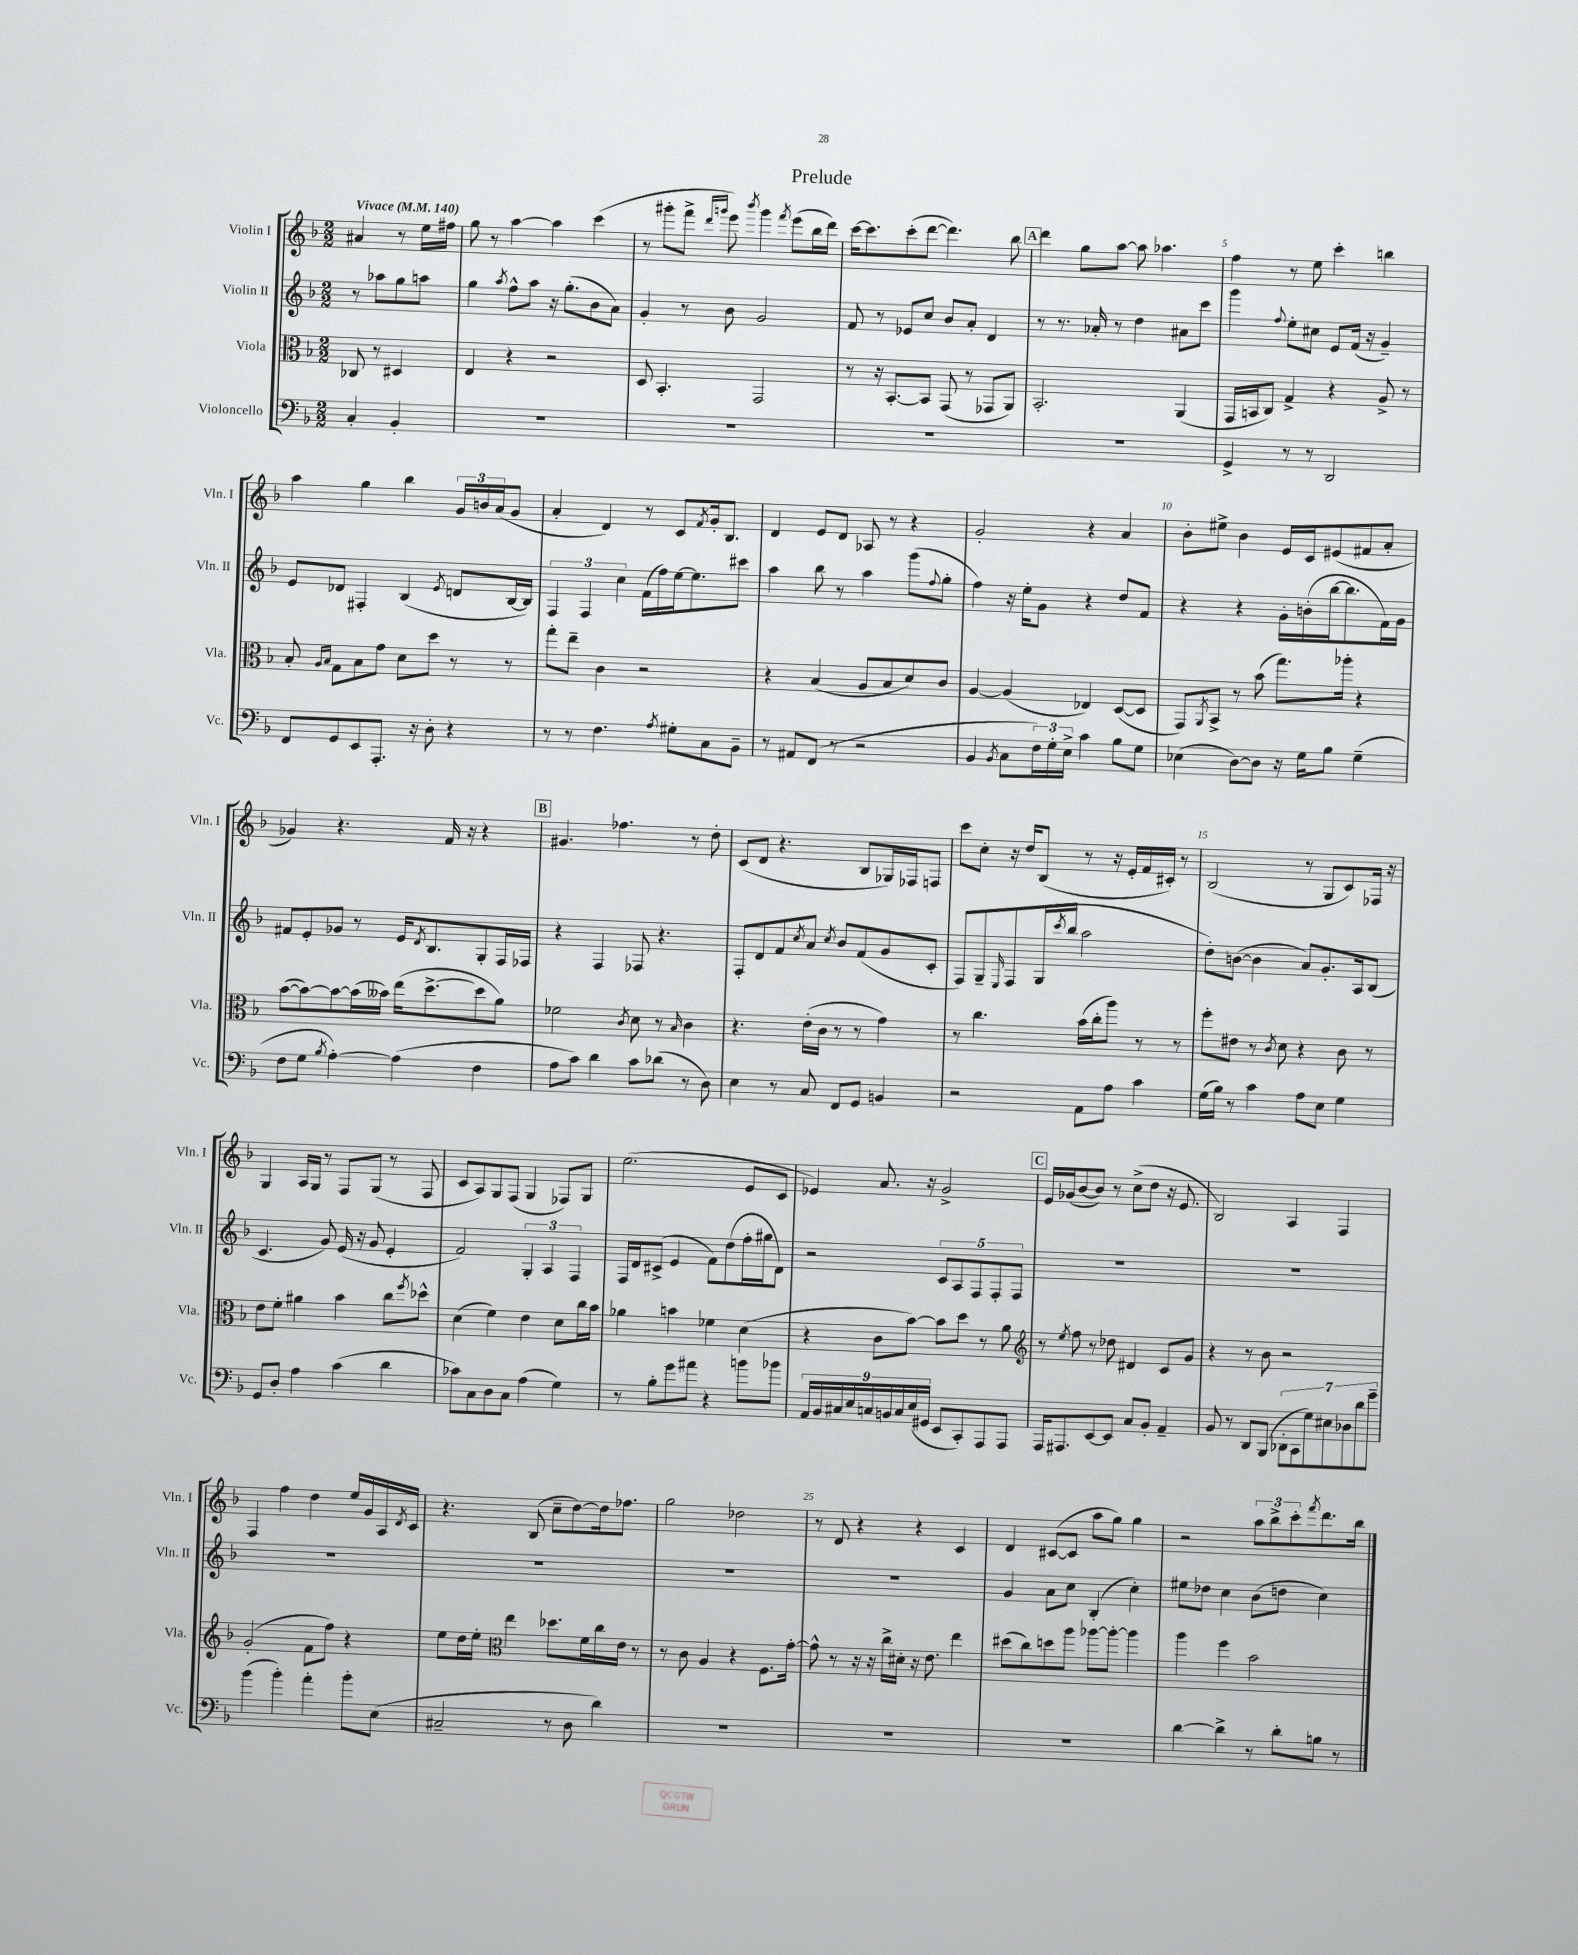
\header { title = "Prelude" }
<<
\new StaffGroup <<
\new Staff = "s0" \with { instrumentName = "Violin I" shortInstrumentName = "Vln. I" } {
    \clef treble \key f \major \numericTimeSignature \time 2/2 \partial 2 \tempo "Vivace" 4 = 140
    ais'4 r8 e''16 fis''16 |
    g''8 r8 a''4~ a''4 c'''4( |
    r8 gis'''8-. f'''8-> \grace { d'''16 g'''16 } e'''8) \acciaccatura { bes'''8 } g'''4 \acciaccatura { f'''8 } e'''8( bes''16 d'''16) |
    c'''16~ c'''8. c'''8-.( d'''8~ d'''4.) bes''8 |
    \mark \markup { \box "A" } d'''4 g''8 a''8~ a''8 aes''4. |
    f''4 r8 e''8 c'''4-. b''4 |
    a''4 g''4 bes''4 \tuplet 3/2 { g'16 b'16 a'16( } g'8 |
    a'4-. d'4) r8 c'8 \acciaccatura { f'8 } g'16-. bes8. |
    d'4 e'8 d'8 aes8 r8 r4 |
    g'2-. r4 a'4 |
    bes'8-. eis''8-> bes'4 e'16 c'16 eis'8( fis'8 a'8-. |
    ges'4) r4. f'16 r16 r4 |
    \mark \markup { \box "B" } gis'4. fes''4. r8 d''8-. |
    c'8( d'8 r4. bes8 ges16) fes16 f8 |
    c'''8 c''8-. r16 d''16 bes8( r8 r16 e'16-. f'16 cis'16-.) r8 |
    bes2( r8 g8 c'8) fes16 r16 |
    g4 a16 g16 r8 f8 g8( r8 f8 |
    c'8 a8) g8 f8( g4 fes8) g8 |
    e''2.( e'8 c'8 |
    ees'4) a'8. r16 g'2-> |
    \mark \markup { \box "C" } e'16 ges'16( bes'8~ bes'8) r8 c''8->( d''8 r16 e'8. |
    bes2) a4 f4 |
    f4 f''4 d''4 e''16 g'16 a16 \acciaccatura { d'8 } c'16 |
    r4. bes8( c''8-- d''8~) d''16 fes''8. |
    g''2 des''2 |
    r8 d'8 r4 r4 c'4 |
    d'4 cis'8~( cis'8 a''8 g''8) g''4 |
    r2 \tuplet 3/2 { a''8 bes''8-> c'''8-. } \acciaccatura { f'''8 } d'''8. bes''16 \bar "|." |
}
\new Staff = "s1" \with { instrumentName = "Violin II" shortInstrumentName = "Vln. II" } {
    \clef treble \key f \major \numericTimeSignature \time 2/2 \partial 2
    r8 aes''8 g''8 a''8 |
    g''4 \acciaccatura { a''8 } f''8-^ a''8 r16 g''8.-.( bes'8 a'8) |
    g'4-. r8 bes'8 g'2 |
    f'8 r8 ees'8 c''8 bes'8 a'8-. d'4 |
    \mark \markup { \box "A" } r8 r8. aes'16-. r8 d''4 ais'8 c'''8 |
    g'''4 \appoggiatura { f''8 } e''8-. cis''8 e'8 f'16( r16 g'4--) |
    e'8 des'8 fis4-. bes4( \acciaccatura { e'8 } d'8 bes16~ bes16) |
    \tuplet 3/2 { f4 f4 c''4 } f'16( f''16) e''16~ e''8. cis'''8 |
    a''4 bes''8 r8 a''4 g'''8( \appoggiatura { f''8 } g''8-. |
    f''4) r16 e''16-. g'8 r4 d''8 f'8 |
    r4 r4 g'16-. b'16-.( bes''16~ bes''8. f'16) g'16 |
    fis'8 e'8-. ges'8 r8 e'16 \acciaccatura { d'8 } bes8. g8-. f16 fes16 |
    \mark \markup { \box "B" } r4 f4 fes8 r4. |
    f8-. d'8 f'8 \acciaccatura { c''8 } a'8 \acciaccatura { c''8 } bes'8 f'8( g'8 c'8-. |
    f8) g8-- \grace { e16 } f8 g16( \acciaccatura { c'''8 } bes''16 a''2 |
    d''8-.) b'8~( b'4 a'8) g'8.-. a16 bes8( |
    c'4. g'8) e'16( r16 g'8 e'4-. |
    f'2) \tuplet 3/2 { g4-. a4 f4 } |
    f16 d'16 cis'8->( e'4 f'8) d''8( f''16-. gis''16 d'8) |
    r2 \tuplet 5/4 { c'8 a8 f8 f8-. f8 } |
    \mark \markup { \box "C" } R1 |
    R1 |
    R1 |
    R1 |
    R1 |
    R1 |
    g'4 a'8 c''8 bes4-.( c''4-.) |
    eis''8 des''8 c''4 bes'8( d''8 c''4) \bar "|." |
}
\new Staff = "s2" \with { instrumentName = "Viola" shortInstrumentName = "Vla." } {
    \clef alto \key f \major \numericTimeSignature \time 2/2 \partial 2
    ces8 r8 dis4 |
    e4 r4 r2 |
    d8 bes,4.-. g,2 |
    r8 r16 bes,8.~-. bes,8 g,8( r8 ges,8 a,8) |
    \mark \markup { \box "A" } bes,2.-. a,4( |
    g,16 b,16 c8) g4-> r4 a8-> r8 |
    bes8-. \grace { a16 bes16 } g8 bes8 g'8 d'8 d''8 r8 r8 |
    g''8-. e''8-- c'4 r2 |
    r4 bes4( a8 bes8 d'8) c'8 |
    a4~ a4( ees4) d8~( d8 |
    g,8) \acciaccatura { a,8 } bes,8-> r8 bes'8( g''8.) aes''16-. r4 |
    bes'8~( bes'8~) bes'8~ bes'16( beses'16) e''16( d''8.~-> d''8 a'8) |
    \mark \markup { \box "B" } fes'2 \acciaccatura { c'8 } d'8 r8 \grace { bes16 } c'4 |
    r4. e'16-.( c'16 r8 r8 g'4) |
    r8 c''4. bes'16( c''16-. a''8) r8 r8 |
    f''8-. eis'8 r8 \acciaccatura { c'8 } d'8 r4 c'8 r8 |
    e'8 f'8-. ais'4 bes'4 c''8 \acciaccatura { f''8 } des''8-^ |
    d'4( f'4) e'4 d'8 c''16 bes'16 |
    aes'4 b'4 fes'4 d'4( |
    r4 c'8 bes'8~) bes'8 d''8 r8 a'8 |
    \mark \markup { \box "C" } \clef treble r8 \acciaccatura { e''8 } f''8 r8 des''8 dis'4 c'8 g'8 |
    r4 r8 bes'8 r2 |
    g'2-.( f'8 f''8) r4 |
    e''8 d''16 e''16-. \clef alto e''4 des''8. f'16 c''16 e'16 r8 |
    r8 c'8 a4 r4 f8. g'16~-. |
    g'8-^ r8 r16 r16 c''16-> dis'16-. r16 e'8. e''4 |
    dis''8( c''8) d''8 a''8 aes''8~ aes''8~-. aes''4 |
    a''4 f''4 bes'2 \bar "|." |
}
\new Staff = "s3" \with { instrumentName = "Violoncello" shortInstrumentName = "Vc." } {
    \clef bass \key f \major \numericTimeSignature \time 2/2 \partial 2
    c4-. bes,4-. |
    R1 |
    R1 |
    R1 |
    \mark \markup { \box "A" } R1 |
    g,4-> r8 r8 d,2 |
    f,8 g,8 e,8 a,,8.-. r16 d8-. r4 |
    r8 r8 f4. \acciaccatura { a8 } gis8-. c8 bes,8-- |
    r8 ais,8 f,8( r8 r2 |
    bes,4 \acciaccatura { bes,8 } c8 \tuplet 3/2 { f16) g16-. e16-> } c'4 bes8 g8 |
    ees4( d8~) d8 r16 g16 bes8 g4--( |
    f8 g8 \acciaccatura { bes8 } a4~-.) a4( f4 |
    \mark \markup { \box "B" } a8 c'8) d'4 c'8 des'8( r8 d8) |
    e4 r8 c8 f,8 g,8 b,4 |
    r2 a,8 a8 c'4 |
    g16( bes16) r8 c'4 a8 e8 g4 |
    g,8 d8-. a4 c'4( d'4 |
    ces'8) c8 d8 c8 a4( g4) |
    r8 bes8-. g'8 ais'8 r4 b'8 bes'8 |
    \tuplet 9/8 { a,16 bes,16 cis16 e16 c16 b,16 c16 e16( gis,16 } e,8 c,8-.) a,,8 a,,8 |
    \mark \markup { \box "C" } a,,16 ais,,8. e,8~ e,8 c8 bes,8-. a,4-- |
    bes,8 r8 d,8 bes,,8( \tuplet 7/4 { des,8-. c,8 g8) eis8 des8 d'8 g'8-- } |
    bes'4( bes'4-.) a'4-. bes'8-. e8( |
    cis2-- r8 d8 d'4) |
    R1 |
    R1 |
    R1 |
    d'4~ d'4-> r8 d'8-. b8 r8 \bar "|." |
}
>>
>>
\layout { \context { \Score \override BarNumber.break-visibility = ##(#f #t #t) barNumberVisibility = #(every-nth-bar-number-visible 5) } }
